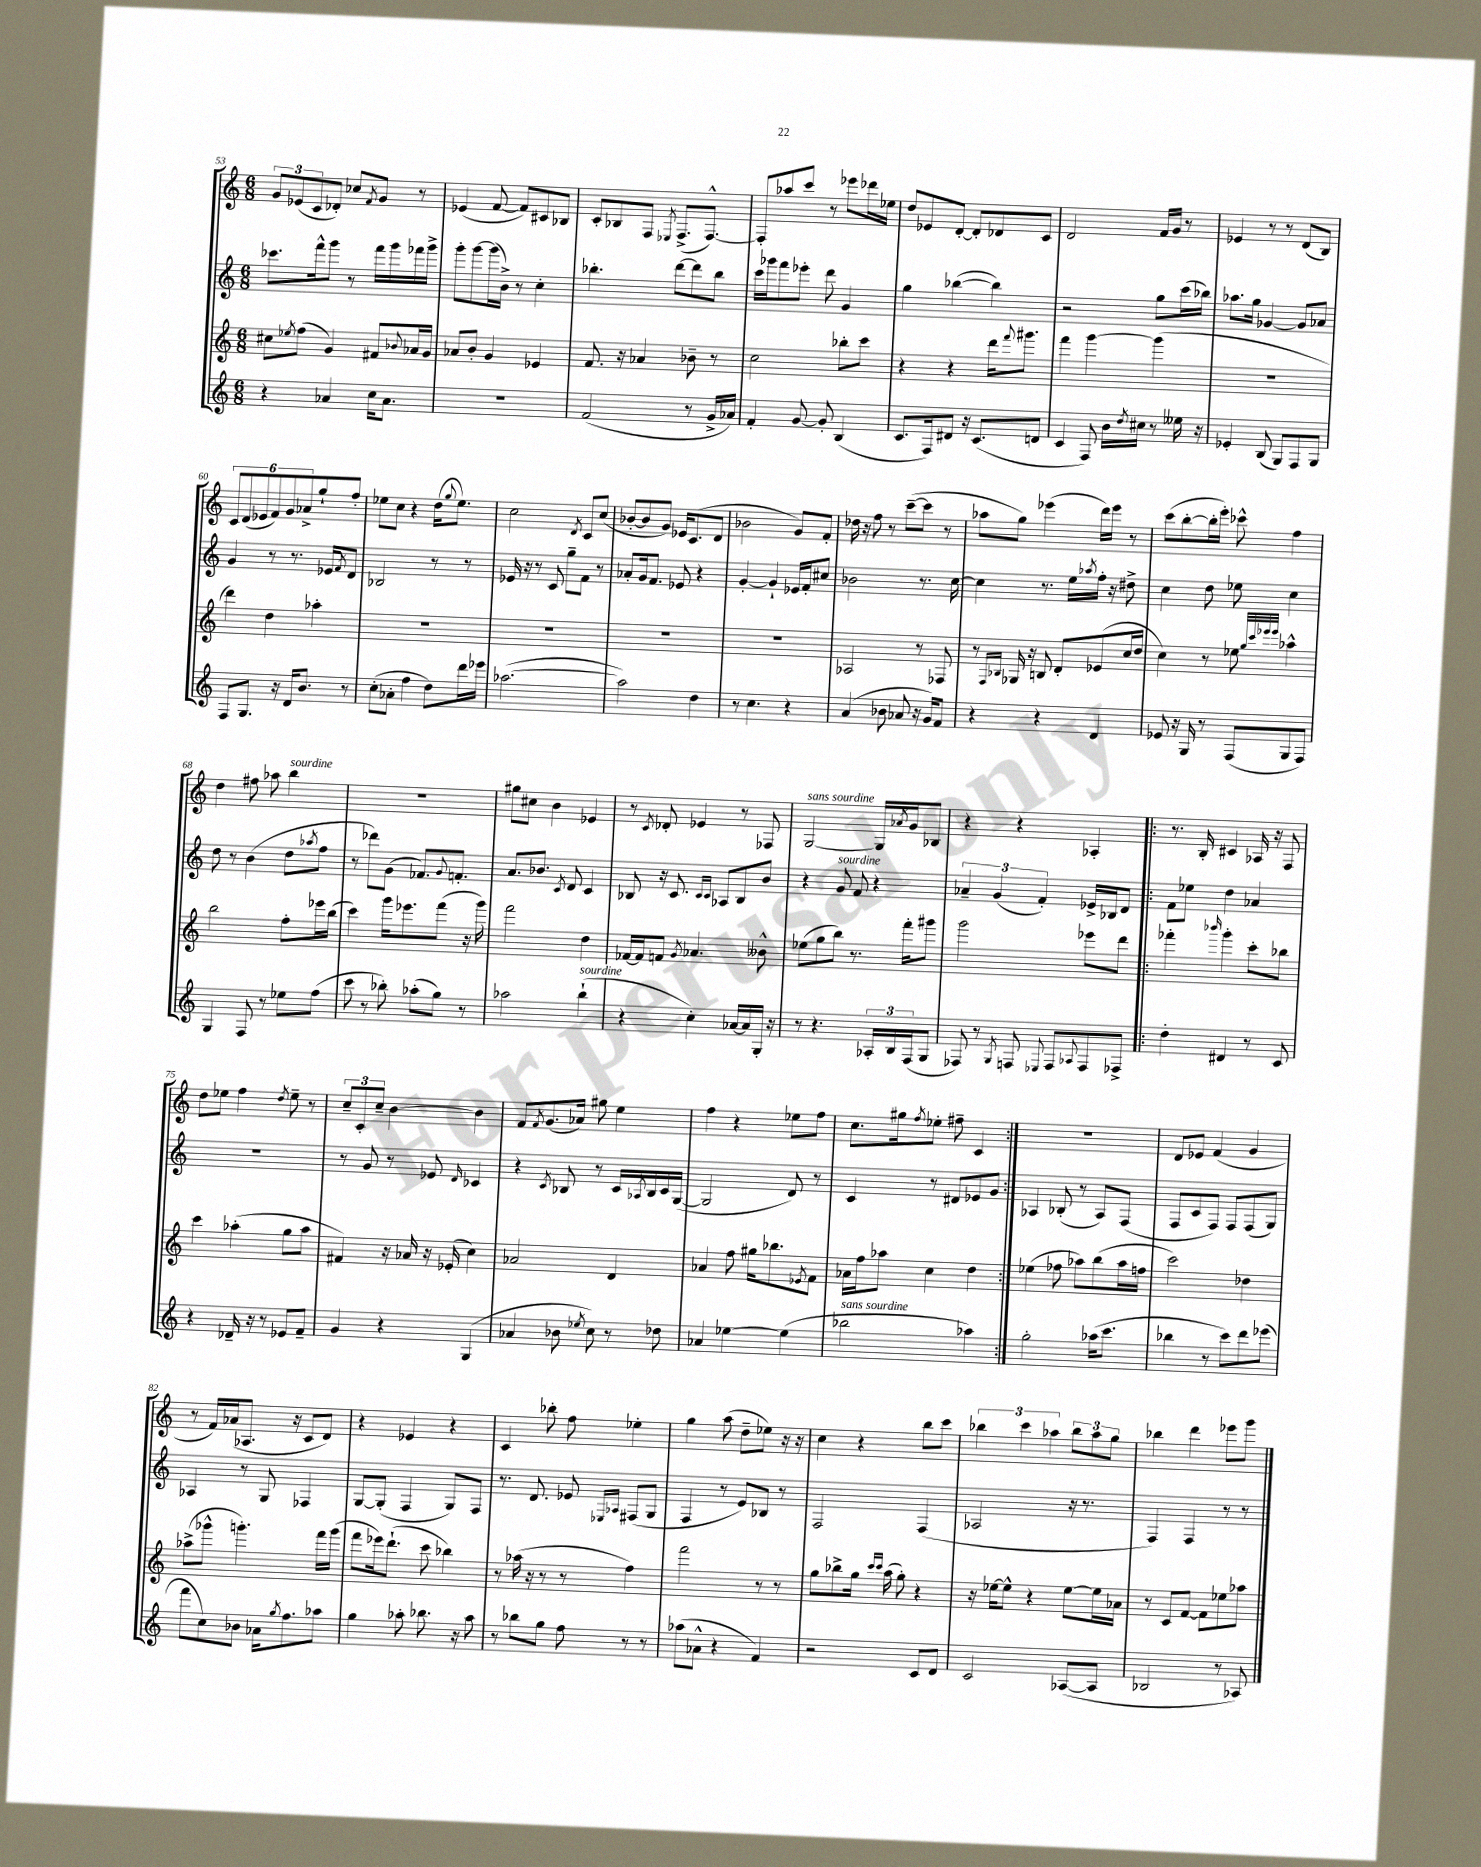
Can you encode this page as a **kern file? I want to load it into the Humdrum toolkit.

**kern	**kern	**kern	**kern
*part4	*part3	*part2	*part1
*staff4	*staff3	*staff2	*staff1
*clefG2	*clefG2	*clefG2	*clefG2
*k[]	*k[]	*k[]	*k[]
*M6/8	*M6/8	*M6/8	*M6/8
=53	=53	=53	=53
4r	8cc#X\L	8.ccc-X\L	12g/L
.	.	.	(12e-X/
.	8qee-X/	.	.
.	(8ff\J	.	.
.	.	.	12c/
.	.	16fff^^\k	.
4a-X/	4g/)	8ggg\J	8d-X'/J)
.	.	8r	8cc-X/L
.	.	.	8qf/
16cc\KL	8f#X/L	16fff\LL	8g/J
8.a-\J	.	16ggg\	.
.	8qqb-X/	.	.
.	16a-X/L	16fff-X\	8r
.	16g/JJ	16ggg^\JJ	.
=54	=54	=54	=54
2.r	8a-X/L	8ggg'\L	(4e-X/
.	8b'/J	[8ggg\	.
.	4g/	(16ggg\L]	[8f/
.	.	16b^\JJ)	.
.	.	8r	8f/L])
.	4e-X/	4cc'\	8c#X/
.	.	.	8B-X/J
=55	=55	=55	=55
(2f/	8.f/	4.bb-X'\	8c'/L
.	.	.	8B-X/
.	16r	.	.
.	4a-X/	.	8F/J
.	.	.	8qE-X/
.	.	[8ddd\L	(8.F^/L
8r	8b-X~\	8ddd\]	.
.	.	.	[8.F^^/J)
16g^/LL	8r	8bb-\J	.
16a-X/JJ)	.	.	.
=56	=56	=56	=56
4f'/	2cc\	16ccc\LL	8F'/L]
.	.	16ggg-X\J	.
.	.	8fff\	8aa-X/
[8g/	.	8eee-X'\J	8ccc/J
8g'/]	.	8ddd\	8r
(4B/	8bb-X'\L	4g/	8eee-X\L
.	8ccc\J	.	16ddd-X\L
.	.	.	16ee-X\JJ
=57	=57	=57	=57
8.c/L	4r	4gg\	8dd/L
.	.	.	8e-X/
16F/k)	.	.	.
8d#X/J	4r	([4bb-X\	[8d'/J
16r	.	.	8d'/L]
(8.c/L	.	.	.
.	16ddd\KL	4bb-\])	8d-X/
.	8qqfff/	.	.
.	8.ggg#X\J	.	.
8dn/J	.	.	8c/J
=58	=58	=58	=58
4c/	4fff\	2r	2d/
8F/)	[4ggg\	.	.
16b\LL	.	.	.
8qdd/	.	.	.
16cc#X\JJ	.	.	.
8r	(4ggg\]	8gg\L	16f/LL
.	.	.	16g/JJ
16ee--X\	.	(16ccc\L	8r
16r	.	16bb-X\JJ)	.
=59	=59	=59	=59
4e-X'/	2.r	8.aa-X\L	4e-X/
.	.	16gg\Jk	.
(8B/	.	[4g-X/	8r
8G/L)	.	.	8r
8F/	.	8g-/L]	(8d/L
8G/J	.	8a-X/J	8B/J)
!!LO:LB:g=z
=60	=60	=60	=60
8F/L	4ddd\)	4g/	12c/L
.	.	.	(12d/
8.G/J	.	.	.
.	.	.	12e-X/
.	4dd\	8r	12f/)
16r	.	.	.
.	.	.	12g/
16d/KL	.	8.r	.
.	.	.	12a-X^/
8.b/J	.	.	.
.	4aa-X'\	.	8gg`/
.	.	16e-X/KL	.
.	.	8qf/	.
8r	.	8d/J	8ff'/J
=61	=61	=61	=61
(8cc'\L	2.r	2B-X/	8ee-X\L
8a-X'\J	.	.	8cc\J
4ff\	.	.	4r
8dd\L)	.	8r	(16dd\KL
.	.	.	8qqgg/
.	.	.	8.ee-\J)
16ddd\L	.	8r	.
16eee-X\JJ	.	.	.
=62	=62	=62	=62
([2.aa-X\	2.r	16e-X/	2cc\
.	.	16r	.
.	.	8r	.
.	.	8c/	.
.	.	8gg~\L	.
.	.	.	8qd/
.	.	8f\J	8c/L
.	.	8r	(8cc/J
=63	=63	=63	=63
2aa-\])	2.r	8a-X'/L	[8b-X'/L
.	.	16g/k	8b-/]
.	.	8.f/J	.
.	.	.	8g/J)
.	.	8e-X/	16e-X/KL
.	.	.	(8.c/
4dd\	.	4r	.
.	.	.	8d/J
=64	=64	=64	=64
8r	2.r	[4g'/	2b-X\
4.cc\	.	.	.
.	.	4g`/]	.
4r	.	16e-X/LL	8g/L)
.	.	16f'/J	.
.	.	8cc#X/J	8f'/J
=65	=65	=65	=65
(4a/	2A-X/	2b-X\	16dd-X\
.	.	.	16r
.	.	.	8ff\
8b-X\	.	.	8r
8a-X/	.	.	([8ccc~\L
16r	8r	8.r	8ccc\J]
16g/KL)	.	.	.
8f/J	8F-X/	.	8r
.	.	[16cc\	.
=66	=66	=66	=66
4r	8r	4cc\]	8aa-X\L
.	16qqF/LL	.	.
.	16qqB-X/JJ	.	.
.	16G-X/	.	8gg\J)
.	16r	.	.
4r	8Bn/	8.r	(4eee-X\
.	8d'/L	.	.
.	.	16ee\LL	.
.	.	8qaa-X/	.
4d/	(8e-X/	16ff'\JJ	16ddd\LL)
.	.	16r	16eee-\JJ
.	16cc/L	8dd#X^\	8r
.	16dd/JJ	.	.
=67	=67	=67	=67
8e-X/	4cc\)	4cc\	(8ccc\L
16r	.	.	[8bb'\
16G/	.	.	.
8r	8r	8dd\	16bb'\L]
.	.	.	16eee'\JJ)
(8F/L	8ee-X\	8ee-X\	8ccc-X^^\
.	32qqgg/LLL	.	.
.	32qqccc/	.	.
.	32qqeee-X/	.	.
.	32qqeee-/JJJ	.	.
8G/	4aa-X^^\	4cc\	4ff\
8F/J)	.	.	.
!!LO:LB:g=z
=68	=68	=68	=68
4G/	2bb\	8dd\	4dd\
.	.	8r	.
8F/	.	(4b\	8ff#X\
8r	.	.	8aa-X\
!	!	!	!LO:TX:a:i:t=sourdine
8ee-X\L	8ff'\L	8dd\L	4bb\
.	.	8qaa-X/	.
(8ff\J	16eee-X\L	8ff\J	.
.	(16bb\JJ	.	.
=69	=69	=69	=69
8ccc\	4ccc\)	8r	2.r
8r	.	8ddd-X\L)	.
8bb-X'\)	16ggg\KL	(8g\J	.
.	8.eee-X\	.	.
(8aa-X'\L	.	8.f-X/L)	.
8gg\J)	(8fff\J	.	.
.	.	8qqg/	.
.	.	8.fn'/J	.
8r	16r	.	.
.	16ggg\)	.	.
=70	=70	=70	=70
2aa-X\	2fff\	8.a/L	8gg#X\L
.	.	.	8cc#X\J
.	.	8.b-X/J	.
.	.	.	4b\
.	.	8qc/	.
.	.	8d/	.
!LO:TX:a:i:t=sourdine	!	!	!
(4bb`\	4dd\	4c/	4e-X/
=71	=71	=71	=71
4r	[16f-X/LL	8B-X/	8r
.	16f-/J]	.	.
.	.	.	8qc/
.	8fn/J	16r	8d-X'/
.	.	8.c/	.
.	8qg/	.	.
4cc'\)	4.a-X/	.	4e-X/
.	.	16qqc/LL	.
.	.	16qqc/JJ	.
.	.	8A-X/L	.
[16a-X/LL	.	8B-/	8r
16a-/]	.	.	.
16G'/JJ	8b--X^^\	8b/J	8F-X/
16r	.	.	.
=72	=72	=72	=72
!	!	!	!LO:TX:a:i:t=sans sourdine
8r	(8ee-X\L	4r	[2G/
4.r	8gg\	.	.
!	!	!LO:TX:a:i:t=sourdine	!
.	8bb\J)	8g/	.
.	8.r	8f/	.
24A-X'/LL	.	4r	16G/LL]
24B/	.	.	.
.	.	.	8qa-X/
.	16fff'\KL	.	16g/J
(24F/J	.	.	.
8G/J	8ggg#X\J	.	8B-X/J
=73	=73	=73	=73
8F-X/)	2ggg\	6a-X~/	4r
8r	.	.	.
.	.	(6g/	.
8qG/	.	.	.
8Fn/	.	.	4r
.	.	6f'/)	.
8qqE-X/	.	.	.
8F/L	.	.	.
8qqA-X/	.	.	.
8F/	8eee-X\L	16e-X^/LL	4A-X'/
.	.	16B-X/J	.
8F-X^/J	8ddd\J	8d/J	.
=74!|:	=74!|:	=74!|:	=74!|:
4dd'\	4fff-X'\	8f\L	8.r
.	.	8ee-X\J	.
.	.	.	16B'/
.	16qqbbb-X/	.	.
4d#X/	4ggg'\	4dd\	4c#X/
8r	8ccc'\L	4a-X/	16A-X/
.	.	.	16r
8c/	8bb-X\J	.	8F/
!!LO:LB:g=z
=75	=75	=75	=75
4r	4ccc\	2.r	8dd\L
.	.	.	8ee-X\J
16d-X~/	(4aa-X'\	.	4ff\
16r	.	.	.
8r	.	.	.
.	.	.	8qdd/
8e-X/L	8gg\L	.	8ee-~\
8f~/J	8aa-\J	.	8r
=76	=76	=76	=76
4g/	4f#X/)	8r	12cc~/L
.	.	.	12c'/
.	.	8g/	.
.	.	.	12cc~/J
4r	16r	8r	[4b\
.	16a-X/	.	.
.	16r	8e-X/	.
.	(16e-X'/	.	.
.	.	16qqd/	.
(4G/	4cc\)	4c-X/	4b\]
=77	=77	=77	=77
4a-X/	2a-X/	4r	8f/L
.	.	.	8qf/
.	.	.	(8.g/
.	.	8qc/	.
8b-X\	.	8B-X/	.
.	.	.	16a-X/Jk)
8qee-X/	.	.	.
8cc\)	.	8r	8gg#X\
8r	4d/	16c/LL	4ee\
.	.	8qA-X/	.
.	.	16B-/	.
8dd-X\	.	16c/	.
.	.	([16G/JJ	.
=78	=78	=78	=78
4a-X/	4a-X/	2G/]	4ff\
[4ee-X\	8ff\	.	4r
.	16gg#X\KL	.	.
.	8.bb-X\	.	.
(4ee-\]	.	8d/)	8ee-X\L
.	8qe-X/	.	.
.	8f\J	8r	8ff\J
=79	=79	=79	=79
!LO:TX:a:i:t=sans sourdine	!	!	!
2bb-X\	16a-X\LL	4c/	8.cc\L
.	16ff\J	.	.
.	8aa-X\J	.	.
.	.	.	16gg#X\k
.	.	.	8qff/
.	4cc\	8r	8ee-X'\J
.	.	8d#X/L	8ff#X~\
4aa-X\)	4dd\	8e-X/	4c/
.	.	8g/J	.
=80:|!	=80:|!	=80:|!	=80:|!
2gg'\	(4ee-X\	4A-X/	2.r
.	8ff-X\	(8B-X'/	.
.	8aa-X\L)	8r	.
(16aa-X\KL	(8bb\	8A-/L)	.
8.ccc\J	.	.	.
.	16aa-\L	(8F/J	.
.	16ffn\JJ	.	.
=81	=81	=81	=81
4bb-X\	2ccc\)	8F/L	8d/L
.	.	8c/	8e-X/J
8r	.	8F/J)	(4f/
8ccc\L)	.	8F/L	.
8ddd\	4dd-X\	(8F/	4g/
(8eee-X\J	.	8G/J)	.
!!LO:LB:g=z
=82	=82	=82	=82
8fff\L	(8aa-X^\L	4A-X/	8r
8cc\)	8ggg-X^^\J	.	16f/LL)
.	.	.	(16a-X/J
8b-X\J	4.gggn'\)	8r	8.A-X/J
16a-X\KL	.	8G/	.
8qgg/	.	.	.
8.ff\	.	.	16r
.	.	4F-X/	8c/L
8aa-X\J	16fff\LL	.	8d/J)
.	(16ggg\JJ	.	.
=83	=83	=83	=83
4gg\	8fff\L	[8G/L	4r
.	16eee-X\k)	(8G'/J]	.
.	(8.ddd`\J	.	.
8aa-X'\	.	4F/	4e-X/
8.bb-X\	8ccc\	.	.
.	4bb-X\)	8G/L)	4r
16r	.	.	.
8aa-\	.	8F/J	.
=84	=84	=84	=84
8r	8r	8.r	4c/
8bb-X\L	(16aa-X\	.	.
.	16r	8.d/	.
8gg\J	8r	.	8bb-X'\
8ff\	8r	8e-X/	8ff\
.	.	16qqE-X/LL	.
.	.	16qqA-X/JJ	.
8r	4ff\)	(8F#X/L	4ee-X'\
8r	.	8G/J	.
=85	=85	=85	=85
(8aa-X\L	2fff\	4F/	4gg\
8a-X^^\J	.	.	.
4r	.	8r	(8aa\
.	.	8e/L)	8dd~\L
4f/)	8r	8B-X/J	8ee-X\J)
.	8r	8r	16r
.	.	.	16r
=86	=86	=86	=86
2r	8gg\L	2F/	4cc\
.	8bb-X^\	.	.
.	16gg\Jk	.	4r
.	16qqccc/LL	.	.
.	16qqccc/JJ	.	.
.	(16aa\	.	.
.	8gg'\)	.	.
8c/L	4r	(4F/	8bb\L
8d/J	.	.	8ccc\J
=87	=87	=87	=87
2c/	16r	2A-X/	6bb-X\
.	[16ee-X\KL	.	.
.	8ee-^^\J]	.	.
.	.	.	6ccc\
.	4r	.	.
.	.	.	6aa-X\
([8A-X/L	[8ee-\L	16r	12bb-\L
.	.	8.r	.
.	.	.	12aa-\
8A-/J]	16ee-\L]	.	.
.	.	.	12gg\J
.	16a-X\JJ	.	.
=88	=88	=88	=88
2B-X/	8r	4F/)	4bb-X\
.	8c/L	.	.
.	[8f/J	4F/	4ddd\
.	8f\L]	.	.
8r	8ee-X\	8r	8eee-X\L
8A-X/)	8aa-X\J	8r	8ggg\J
==	==	==	==
*-	*-	*-	*-
